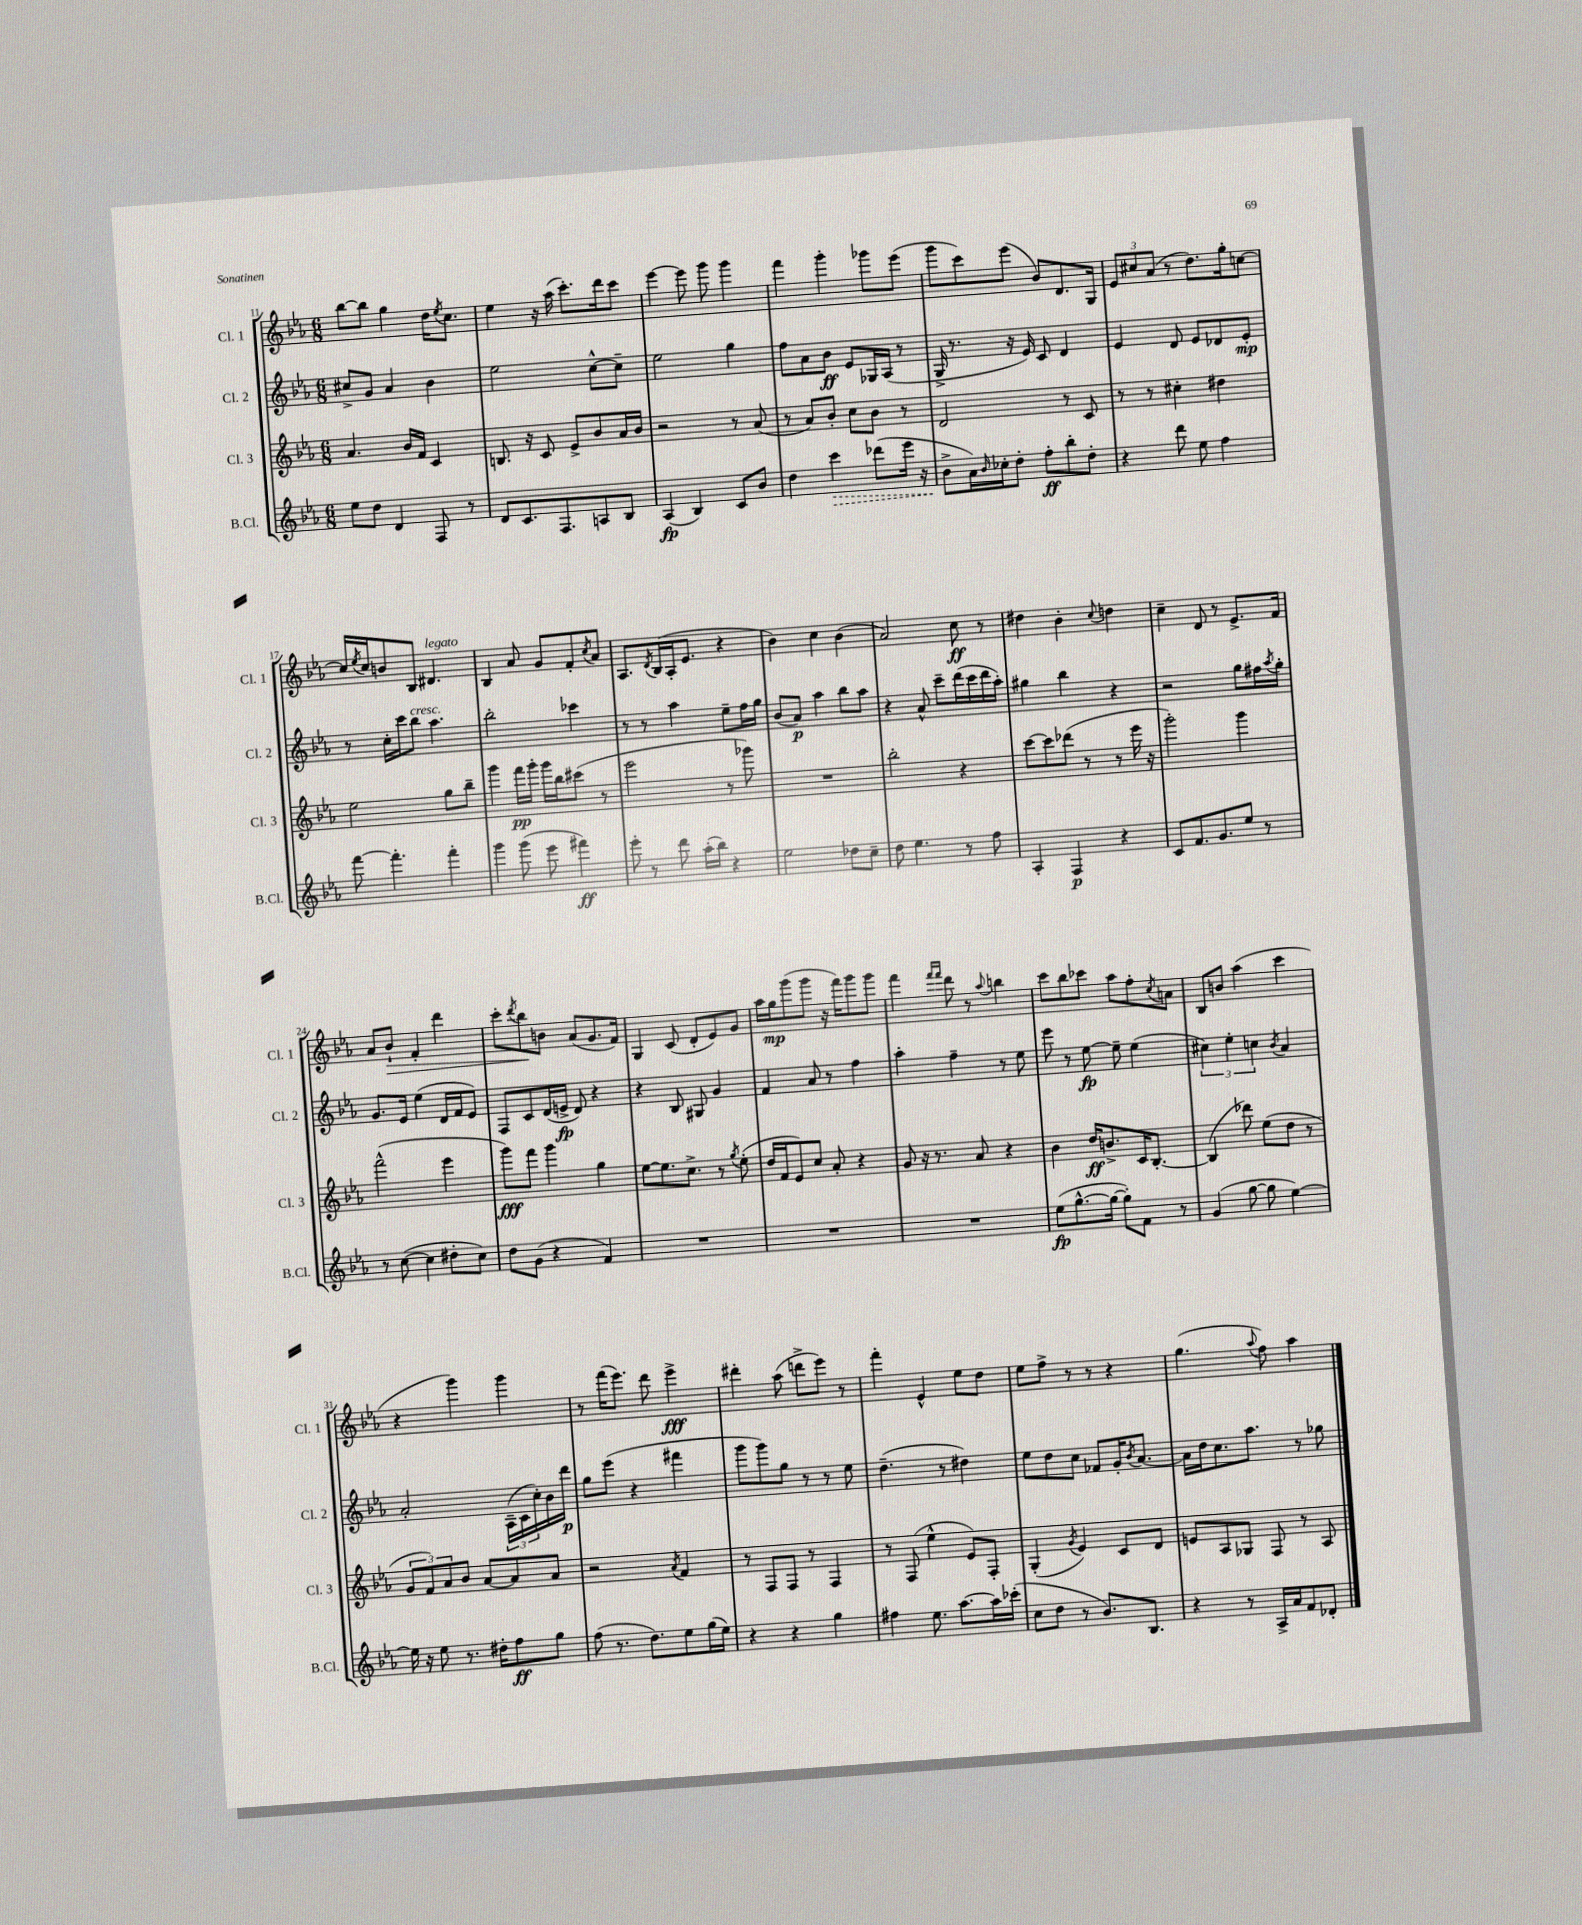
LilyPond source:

<<
\new StaffGroup <<
\new Staff = "s0" \with { instrumentName = "Cl. 1" shortInstrumentName = "Cl. 1" } {
    \clef treble \key ees \major \numericTimeSignature \time 6/8
    bes''8~ bes''8 g''4 d''16 \acciaccatura { ees''8 } c''8. |
    ees''4 r16 aes''16( c'''8.-.) d'''16 c'''8 |
    ees'''4~ ees'''8 g'''8 g'''4 |
    f'''4 g'''4-. ges'''8 ees'''8( |
    g'''8 c'''8) ees'''8( bes'8) d'8. g16 |
    \tuplet 3/2 { ees'8 cis''8 aes'8( } r8 d''8.) g''16-. c''8~ |
    c''16 \acciaccatura { ees''8 } c''16 b'8 bes8 dis'4.^\markup { \italic "legato" } |
    bes4 aes'8 g'8 f'8-. \acciaccatura { c''8 } aes'8 |
    aes8. \acciaccatura { d'8 } bes16( aes16-. ees'8. r4 |
    bes'4) c''4 bes'4( |
    aes'2) c''8\ff r8 |
    dis''4 bes'4-. \appoggiatura { c''8 } d''4 |
    c''4-- d'8 r8 ees'8.-> f'16 |
    aes'8 bes'8-!\> f'4-. d'''4 |
    c'''8-. \acciaccatura { d'''8 } bes''8\! b'8 aes'8( g'8. f'16) |
    g4 c'8( d'8-. ees'8) g'8 |
    aes''16 g''16\mp g'''8( g'''8 r16 f'''16) g'''8 g'''8 |
    f'''4 \grace { f'''16 f'''16 } d'''8 r8 \appoggiatura { aes''8 } b''4 |
    c'''8 bes''8 ces'''8 aes''8 f''8-. \acciaccatura { c''8 } a'8 |
    bes8 b'8 aes''4( c'''4 |
    r4 g'''4) g'''4 |
    r8 f'''16( ees'''8.) d'''8 ees'''4->\fff |
    dis'''4-. aes''8( d'''8-> ees'''8) r8 |
    f'''4-. ees'4-^ ees''8 d''8 |
    ees''8 f''8-> r8 r8 r4 |
    g''4.( \appoggiatura { aes''8 } f''8) aes''4 \bar "|." |
}
\new Staff = "s1" \with { instrumentName = "Cl. 2" shortInstrumentName = "Cl. 2" } {
    \clef treble \key ees \major \numericTimeSignature \time 6/8
    cis''8-> g'8 aes'4 bes'4 |
    ees''2 c''8~-^ c''8-- |
    ees''2 g''4 |
    f''8 aes'8 bes'8\ff ees'8 ges16 aes16( r8 |
    g16-> r8. r16 ees'16) c'8 d'4 |
    ees'4 d'8 ees'8 des'8 ees'8-.\mp |
    r8 c''16-. c'''16 bes''8^\markup { \italic "cresc." } aes''4. |
    bes''2-. ces'''4 |
    r8 r8 aes''4 ees''8-- f''16 g''16 |
    bes'8( aes'8\p) aes''4 bes''8 aes''8 |
    r4 aes'8-^ c'''8-- d'''16( c'''16 d'''16 aes''16-.) |
    gis''4 bes''4 r4 |
    r2 g''8 fis''16 \acciaccatura { aes''8 } g''16-. |
    g'8. ees'16 ees''4( d'16 f'16 ees'8) |
    f8 c'8 d'16( e'16->\fp d'8) r4 |
    r4 bes8 gis8 g'4 |
    f'4 aes'8 r8 f''4 |
    aes''4-. f''4-- r8 ees''8 |
    ees'''8 r8 ees''8~\fp ees''8-- ees''4( |
    \tuplet 3/2 { cis''4) ees''4-. c''4 } \acciaccatura { bes'8 } aes'4 |
    aes'2-. \tuplet 3/2 { aes16--( c'16 c''16-.) } bes'16 d'''16\p |
    g''8 ees'''8( r4 fis'''4 |
    g'''8 g'''8) g''8 r8 r8 ees''8 |
    d''4.--( r8 dis''4) |
    ees''8 d''8 c''8 fes'8 g'16-. \acciaccatura { bes'8 } aes'8.~ |
    aes'16 d''16 c''8. aes''8. r8 ges''8 \bar "|." |
}
\new Staff = "s2" \with { instrumentName = "Cl. 3" shortInstrumentName = "Cl. 3" } {
    \clef treble \key ees \major \numericTimeSignature \time 6/8
    aes'4. bes'16 f'16 c'4 |
    b8. r16 c'8 ees'8-> bes'8 aes'16 bes'16 |
    r2 r8 aes'8( |
    r8 aes'8) bes'8-. c''8 bes'8 r8 |
    d'2 r8 c'8 |
    r8 r8 cis''4-. dis''4 |
    ees''2 g''8 bes''8-- |
    g'''4 f'''16\pp g'''16-. g'''16 bes''16 cis'''8( r8 |
    ees'''2 r8 ges'''8) |
    R2. |
    bes''2-. r4 |
    c'''8~ c'''8 des'''8( r8 r8 ees'''16 r16 |
    g'''2-.) g'''4 |
    f'''2-^( ees'''4 |
    g'''8\fff) f'''8 g'''4 g''4 |
    ees''8~ ees''8. c''8.-> r8 \acciaccatura { g''8 } ees''8-.( |
    d''16 f'16 ees'8) c''8 aes'8-. r4 |
    g'8 r16 r8. aes'8 r4 |
    bes'4 d''16\ff b'8.-> c'16 bes8.~-. |
    bes4( des'''8) ees''8( d''8 r8 |
    \tuplet 3/2 { g'8 f'8) aes'8 } bes'8 aes'8~ aes'8 aes'8 |
    r2 \acciaccatura { aes'8 } f'4 |
    r8 f8 f8 r8 f4 |
    r8 f8( ees''4-^ ees'8) f8-. |
    g4-.( \acciaccatura { g'8 } ees'4) c'8 d'8 |
    e'8 aes8 ges8 f8 r8 aes8 \bar "|." |
}
\new Staff = "s3" \with { instrumentName = "B.Cl." shortInstrumentName = "B.Cl." } {
    \clef treble \key ees \major \numericTimeSignature \time 6/8
    ees''8 d''8 d'4 f8 r8 |
    d'8 c'8. f8. a8 bes8 |
    aes4\fp( bes4) c'8 bes'8 |
    d''4 \once \override Hairpin.style = #'dashed-line c'''4\> des'''8( ees'''16 r16 |
    bes'8->\! aes'16) \grace { bes'16 } ces''16-. d''8-. f''8-.\ff bes''8-. d''8-. |
    r4 d'''8 ees''8 f''4 |
    f'''8~ f'''4.-. f'''4-. |
    g'''4 g'''8( ees'''8 fis'''4\ff) |
    ees'''8-. r8 d'''8 aes''16-.( bes''16) r4 |
    ees''2 des''8 c''8-- |
    d''8 ees''4. r8 f''8 |
    aes4-. f4\p r4 |
    c'8 f'8. g'8. ees''8 r8 |
    r8 c''8~( c''4 dis''8-. c''8) |
    d''8 g'8( r4 f'4) |
    R2. |
    R2. |
    R2. |
    ees''8\fp( g''8.~-^ g''16~ g''8-.) f'8 r8 |
    g'4( g''8~ g''8 ees''4~) |
    ees''16 r16 ees''8 r8. dis''16-. f''8\ff g''8 |
    f''8( r8. d''8.) ees''8 g''16( ees''16) |
    r4 r4 g''4 |
    fis''4 ees''8. aes''8.~ aes''16 ces'''16-.( |
    c''8 d''8 r8 bes'8.) bes8. |
    r4 r8 aes16-> aes'16 f'8 des'8-. \bar "|." |
}
>>
>>
\layout { \context { \Score currentBarNumber = #11 } }
